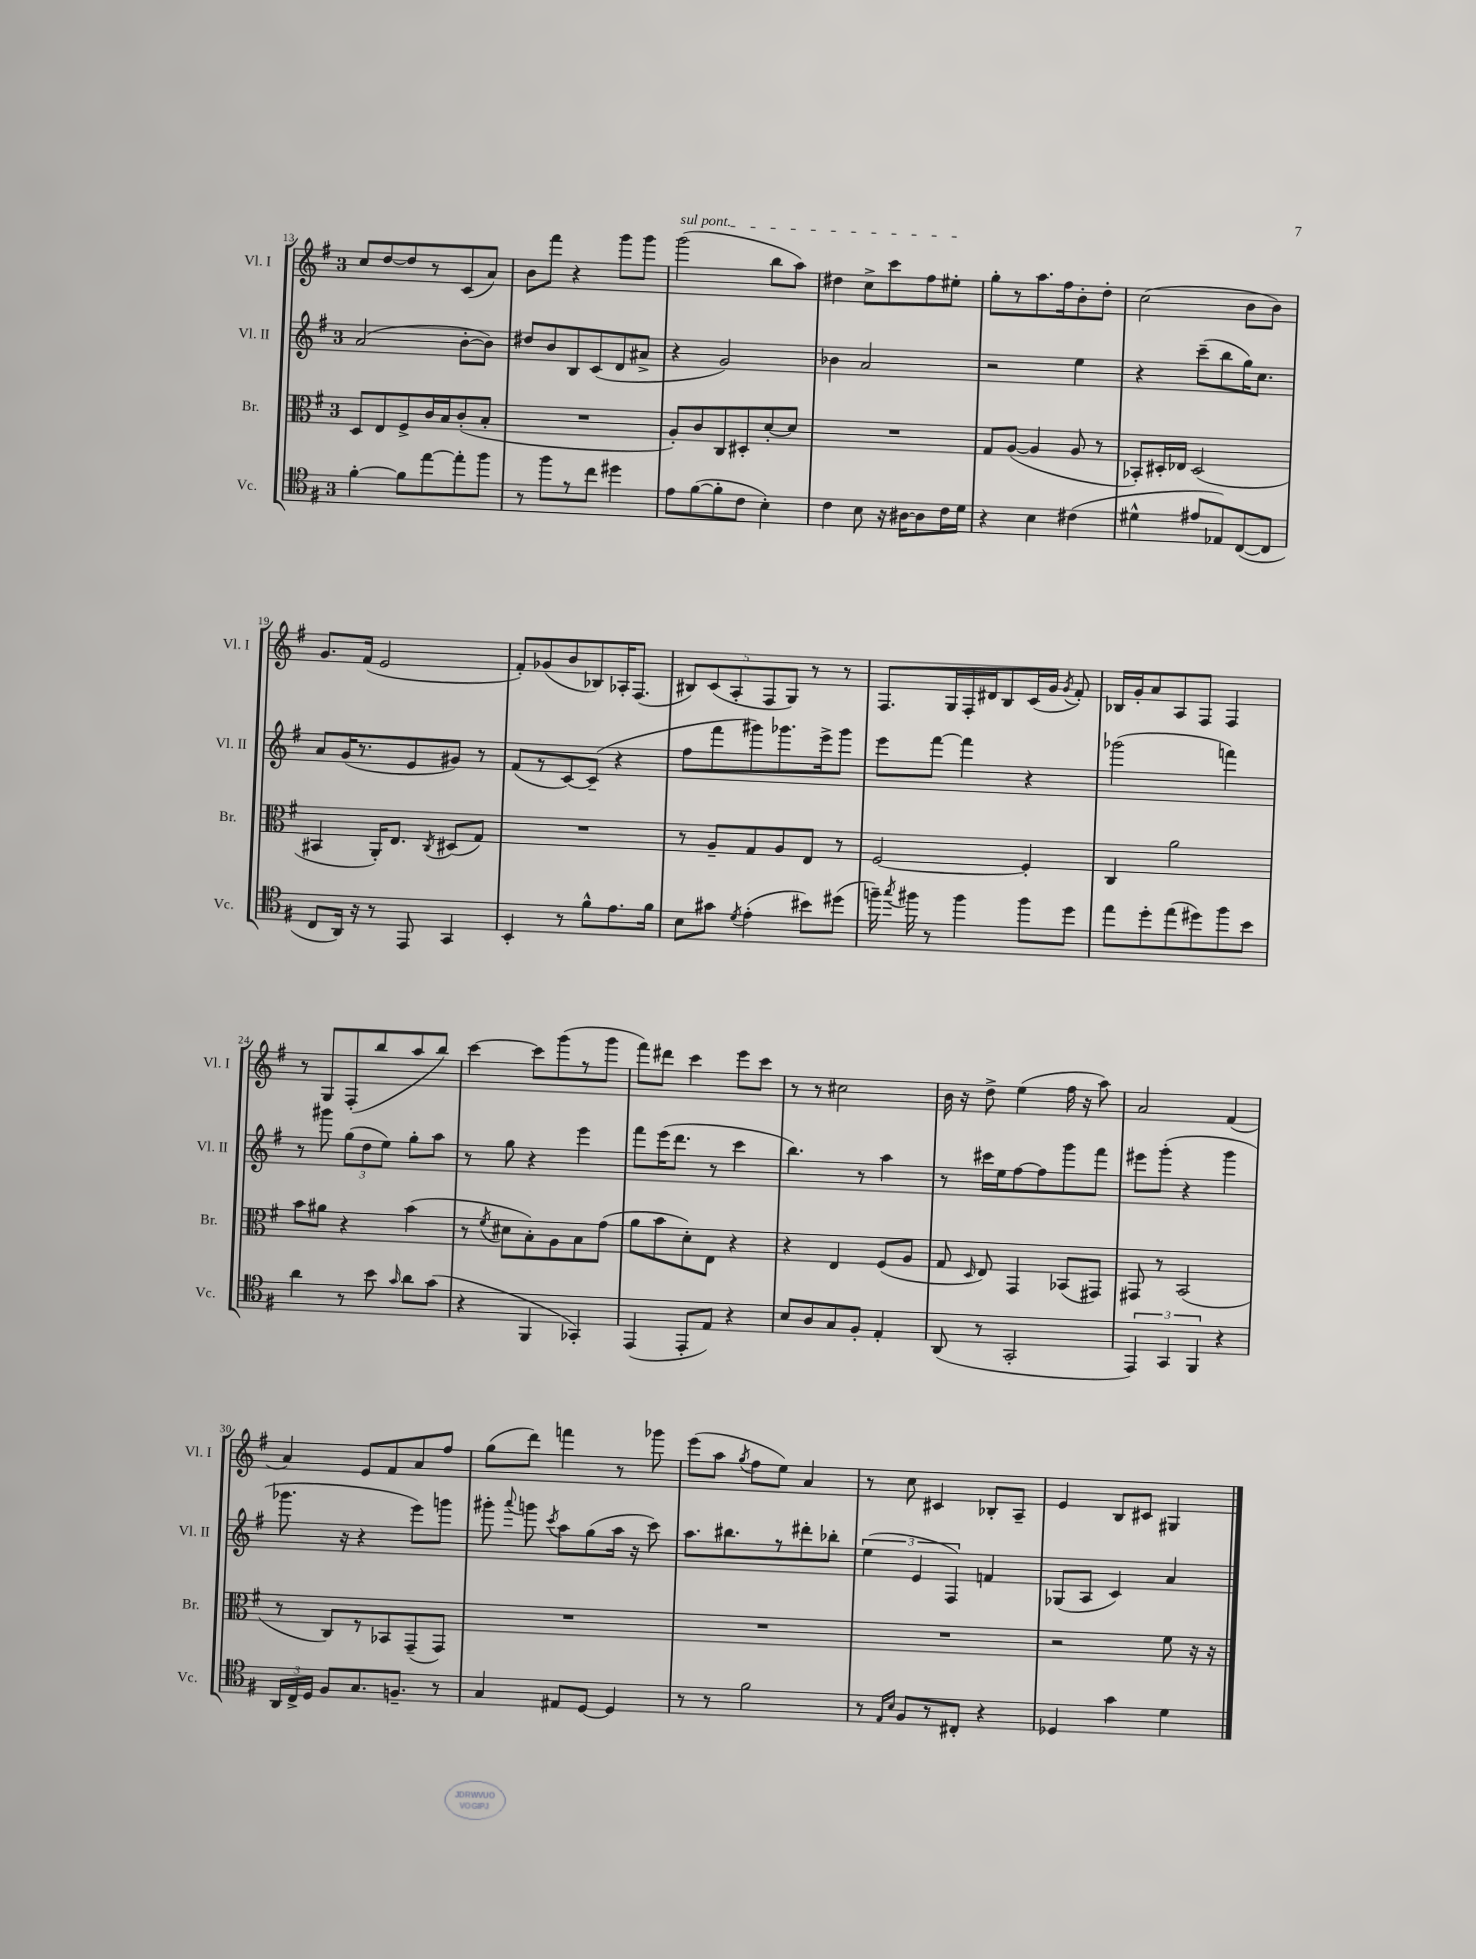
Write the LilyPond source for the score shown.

<<
\new StaffGroup <<
\new Staff = "s0" \with { instrumentName = "Vl. I" shortInstrumentName = "Vl. I" } {
    \clef treble \key g \major \once \override Staff.TimeSignature.style = #'single-digit \time 3/4
    \autoBeamOff c''8[ d''8~ d''8 r8 c'8( a'8]) |
    b'8[ fis'''8] r4 g'''8[ g'''8] |
    \once \override TextSpanner.bound-details.left.text = \markup { \italic "sul pont." } g'''2\startTextSpan( b''8[ a''8]) |
    dis''4 c''8[-> c'''8 fis''8 eis''8]-.\stopTextSpan |
    g''8[-. r8 a''8. fis''16 b'8-. d''8]-. |
    c''2( b'8[ b'8]) |
    g'8.[ fis'16]( e'2 |
    fis'8[-.) ges'8( b'8 bes8) aes16-. fis8.]( |
    \tuplet 5/4 { bis8[) c'8( a8-. fis8 g8]) } r8 r8 |
    fis8.[ g16 fis16-. dis'16 b8 c'16( g'16] \acciaccatura { g'8 } fis'8-.) |
    bes16[ g'16-. a'8 a8 fis8] fis4 |
    r8 g8[ fis8-.( b''8 a''8 b''8]) |
    c'''4~ c'''8[ g'''8( r8 g'''8] |
    fis'''8[) dis'''8] c'''4 e'''8[ c'''8] |
    r8 r8 cis''2 |
    b'16 r16 d''8-> e''4( fis''16 r16 a''8) |
    a'2 fis'4( |
    a'4) e'8[ fis'8 a'8 fis''8] |
    g''8[( d'''8]) f'''4 r8 ges'''8 |
    e'''8[( a''8] \acciaccatura { g''8 } fis''8[ e''8]) a'4 |
    r8 c''8 cis'4 bes8[-. a8]-- |
    e'4 b8[ cis'8] gis4 \bar "|." |
}
\new Staff = "s1" \with { instrumentName = "Vl. II" shortInstrumentName = "Vl. II" } {
    \clef treble \key g \major \once \override Staff.TimeSignature.style = #'single-digit \time 3/4
    \autoBeamOff a'2( b'8[~-. b'8]) |
    dis''8[ b'8 b8 c'8( d'8 ais'8]-> |
    r4 g'2) |
    bes'4 a'2 |
    r2 e''4 |
    r4 c'''8[--( b''8 g''16) c''8.] |
    a'8[ g'16( r8. e'8 gis'8]) r8 |
    fis'8[( r8 c'8~) c'8]--( r4 |
    fis''8[ fis'''8 gis'''8) ges'''8. e'''16-> ges'''8] |
    e'''8[ fis'''8]~ fis'''4 r4 |
    ges'''2( f'''4) |
    r8 gis'''8 \tuplet 3/2 { g''8[( d''8 e''8]) } g''8[-. a''8] |
    r8 g''8 r4 e'''4 |
    fis'''8[ e'''16( d'''8.] r8 c'''4 |
    b''4.) r8 a''4 |
    r8 cis'''16[ e''16 fis''8~ fis''8 g'''8 fis'''8] |
    eis'''8[ g'''8]-.( r4 g'''4 |
    ges'''8. r16 r4 e'''8[) g'''8] |
    gis'''8-. \appoggiatura { a'''8 } g'''8 \acciaccatura { c'''8 } a''8[ g''8( a''16] r16 c'''8) |
    a''8.[ bis''8. r8 dis'''8-. bes''8]-. |
    \tuplet 3/2 { e''4( e'4 fis4) } f'4 |
    ges8[( a8] c'4) a'4 \bar "|." |
}
\new Staff = "s2" \with { instrumentName = "Br." shortInstrumentName = "Br." } {
    \clef alto \key g \major \once \override Staff.TimeSignature.style = #'single-digit \time 3/4
    \autoBeamOff d8[ e8 fis8-> c'16 b16 c'8-.( b8]-. |
    R2. |
    a8[-.) c'8 c8 dis8-. d'8~-. d'8] |
    R2. |
    g8[ a8]~( a4 a8 r8 |
    bes,8[-.) dis16-. ees16] dis2( |
    bis,4 a,16[-.) e8.] \acciaccatura { c8 } dis8[( g8]) |
    R2. |
    r8 a8[-- g8 a8 e8] r8 |
    fis2~ fis4-. |
    c4 a'2 |
    b'8[ ais'8] r4 b'4( |
    r8 \acciaccatura { fis'8 } dis'8[ b8-.) a8 b8 g'8]( |
    a'8[ b'8 d'8-.) e8] r4 |
    r4 e4 fis8[( a8] |
    g8 \grace { d16 } e8) g,4 bes,8[( gis,8]) |
    gis,8 r8 b,2( |
    r8 c8[) r8 bes,8 g,8--( g,8]) |
    R2. |
    R2. |
    R2. |
    r2 fis'8 r16 r16 \bar "|." |
}
\new Staff = "s3" \with { instrumentName = "Vc." shortInstrumentName = "Vc." } {
    \clef tenor \key g \major \once \override Staff.TimeSignature.style = #'single-digit \time 3/4
    \autoBeamOff fis'4~-. fis'8[ e''8~ e''8-. fis''8] |
    r8 fis''8[ r8 c''8] dis''4 |
    e'8[ fis'8~( fis'8-. c'8] b4-.) |
    c'4 b8 r16 ais16[~ ais8 c'16 d'16] |
    r4 b4 cis'4( |
    dis'4-^ eis'8[ ees8) c8~( c8] |
    c8[ a,16]) r16 r8 e,8 g,4 |
    b,4-. r8 fis'8[-^ e'8. fis'16] |
    b8[ gis'8] \acciaccatura { d'8 } e'4-.( bis'8[) dis''8]( |
    f''16--) \acciaccatura { g''8 } fis''16 r8 fis''4 fis''8[ d''8] |
    e''8[ d''8-. e''8( dis''8) fis''8 b'8] |
    a'4 r8 b'8 \grace { g'16 } a'8[ g'8]( |
    r4 fis,4 ges,4-.) |
    e,4( e,8[-. e8]) r4 |
    b8[ a8 g8 fis8]-. e4-. |
    a,8( r8 g,2-. |
    \tuplet 3/2 { e,4) g,4 fis,4 } r4 |
    \tuplet 3/2 { a,16[ c16-> d16] } fis8[ g8. f8.]-- r8 |
    g4 eis8[ d8]~ d4 |
    r8 r8 fis'2 |
    r8 \grace { e16[ b16] } fis8[ r8 cis8]-. r4 |
    des4 g'4 d'4 \bar "|." |
}
>>
>>
\layout { \context { \Score currentBarNumber = #13 } }
